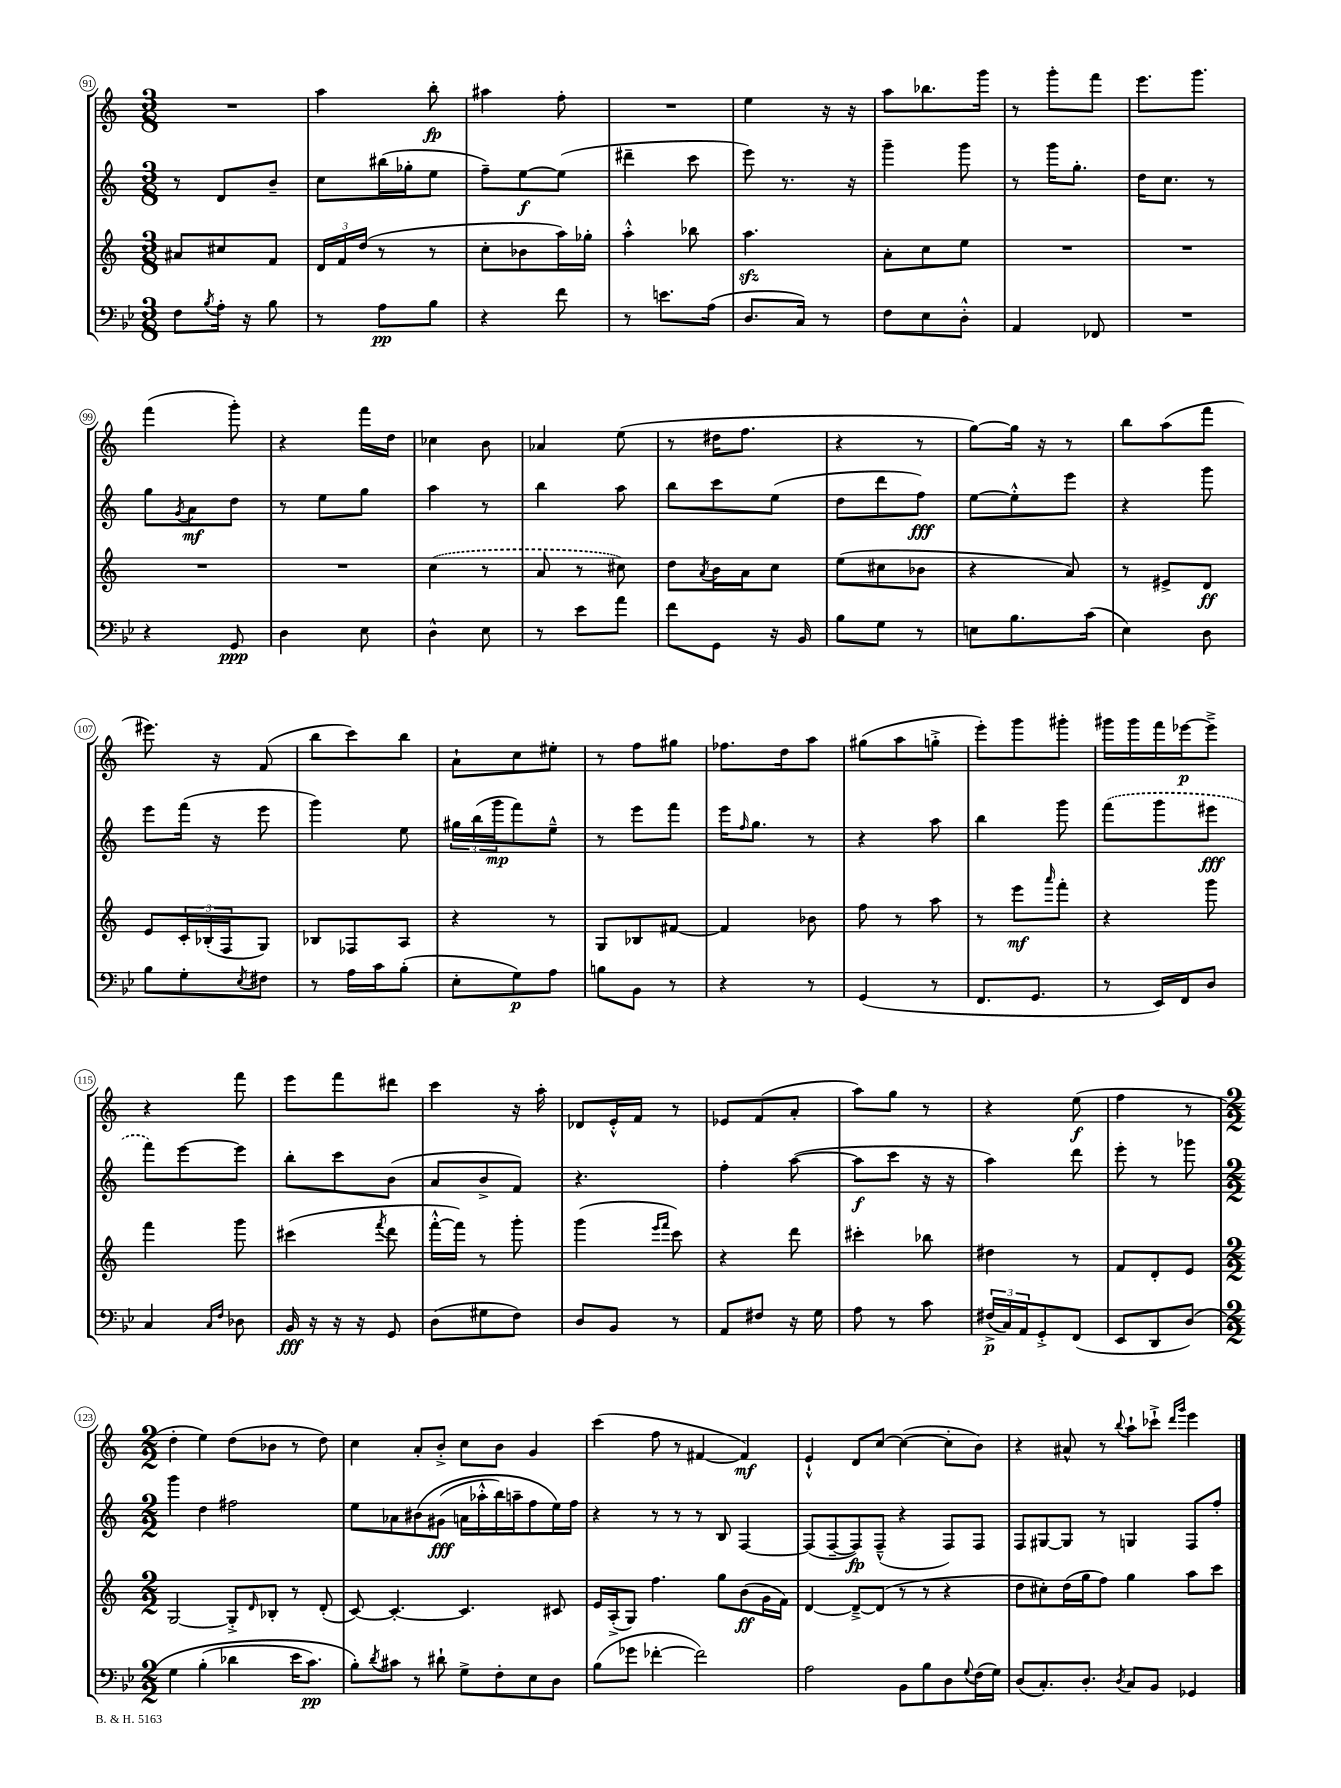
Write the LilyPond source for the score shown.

<<
\new StaffGroup <<
\new Staff = "s0" {
    \clef treble \key c \major \numericTimeSignature \time 3/8
    R4. |
    a''4 b''8-.\fp |
    ais''4 f''8-. |
    R4. |
    e''4 r16 r16 |
    a''8 bes''8. g'''16 |
    r8 g'''8-. f'''8 |
    e'''8. g'''8. |
    f'''4( g'''8-.) |
    r4 f'''16 d''16 |
    ces''4 b'8 |
    aes'4 e''8( |
    r8 dis''16 f''8. |
    r4 r8 |
    g''8~) g''16 r16 r8 |
    b''8 a''8( f'''8 |
    eis'''8.) r16 f'8( |
    b''8 c'''8) b''8 |
    a'8-! c''8 eis''8-. |
    r8 f''8 gis''8 |
    fes''8. d''16 a''8 |
    gis''8( a''8 g''8-.-> |
    e'''8-.) g'''8 gis'''8-. |
    gis'''16 gis'''16 f'''16 ees'''16~\p ees'''8---> |
    r4 f'''8 |
    e'''8 f'''8 dis'''8 |
    c'''4 r16 a''16-. |
    des'8 e'16-.-^ f'16 r8 |
    ees'8 f'8( a'8-. |
    a''8) g''8 r8 |
    r4 e''8\f( |
    f''4 r8 |
    \numericTimeSignature \time 2/2 d''4-. e''4) d''8( bes'8 r8 d''8) |
    c''4 a'8-. b'8-.-> c''8 b'8 g'4 |
    c'''4( f''8 r8 fis'4~ fis'4\mf) |
    e'4-!-^ d'8 c''8~ c''4~( c''8-. b'8) |
    r4 ais'8-^ r8 \appoggiatura { b''8 } a''8-! ces'''8-!-> \grace { d'''16 g'''16 } e'''4 \bar "|." |
}
\new Staff = "s1" {
    \clef treble \key c \major \numericTimeSignature \time 3/8
    r8 d'8 b'8-- |
    c''8 bis''16( ges''16-. e''8 |
    f''8--) e''8~\f e''8( |
    dis'''4-- c'''8 |
    e'''8) r8. r16 |
    g'''4-- g'''8 |
    r8 g'''16 g''8.-. |
    d''16 c''8. r8 |
    g''8 \acciaccatura { g'8 } a'8\mf d''8 |
    r8 e''8 g''8 |
    a''4 r8 |
    b''4 a''8 |
    b''8 c'''8 e''8( |
    d''8 d'''8 f''8\fff) |
    e''8~ e''8-.-^ e'''8 |
    r4 g'''8 |
    e'''8 f'''16( r16 e'''8 |
    g'''4) e''8 |
    \tuplet 3/2 { gis''16 b''16( g'''16\mp } f'''8) e''8---^ |
    r8 e'''8 f'''8 |
    e'''16 \grace { f''16 } g''8. r8 |
    r4 a''8 |
    b''4 g'''8 |
    \once \slurDashed f'''8( g'''8 eis'''8\fff |
    f'''8) e'''8~ e'''8 |
    b''8-. c'''8 b'8( |
    a'8 b'8-> f'8) |
    r4. |
    f''4-. a''8~( |
    a''8\f c'''8 r16 r16 |
    a''4) d'''8 |
    e'''8-. r8 ges'''8 |
    \numericTimeSignature \time 2/2 g'''4 d''4 fis''2 |
    e''8 aes'8 bis'8\( gis'8\fff( a'16 aes''16-.-^ b''16) a''16-- f''8 e''16\) f''16 |
    r4 r8 r8 r8 b8 f4~ |
    f8( f8~-- f8\fp) f8---^( r4 f8) f8 |
    f8 gis8~ gis8 r8 g4 f8 f''8-. \bar "|." |
}
\new Staff = "s2" {
    \clef treble \key c \major \numericTimeSignature \time 3/8
    ais'8 cis''8 f'8 |
    \tuplet 3/2 { d'16 f'16 d''16( } r8 r8 |
    c''8-. bes'8 a''16) ges''16-. |
    a''4-.-^ bes''8 |
    a''4.\sfz |
    a'8-. c''8 e''8 |
    R4. |
    R4. |
    R4. |
    R4. |
    \once \slurDashed c''4( r8 |
    a'8 r8 cis''8) |
    d''8 \acciaccatura { a'8 } b'16 a'16 c''8 |
    e''8( cis''8 bes'8 |
    r4 a'8) |
    r8 eis'8-> d'8\ff |
    e'8 \tuplet 3/2 { c'16-. bes16-.( f16 } g8) |
    bes8 fes8 a8 |
    r4 r8 |
    g8 bes8 fis'8~ |
    fis'4 bes'8 |
    f''8 r8 a''8 |
    r8 e'''8\mf \grace { a'''16 } f'''8-. |
    r4 g'''8 |
    f'''4 g'''8 |
    cis'''4( \acciaccatura { f'''8 } d'''8 |
    f'''16~-.-^ f'''16) r8 g'''8-. |
    g'''4( \grace { e'''16 f'''16 } c'''8) |
    r4 d'''8 |
    cis'''4-. bes''8 |
    dis''4 r8 |
    f'8 d'8-. e'8 |
    \numericTimeSignature \time 2/2 g2~ g8-.-> \grace { d'16 } bes8-. r8 d'8-.( |
    c'8~) c'4.~-. c'4. cis'8 |
    e'16 a16-.->( g8) f''4. g''8 b'8\ff( g'16 f'16) |
    d'4~ d'8~---> d'8( r8 r8 r4 |
    d''8 cis''8-.) d''16( g''16 f''8) g''4 a''8 c'''8 \bar "|." |
}
\new Staff = "s3" {
    \clef bass \key bes \major \numericTimeSignature \time 3/8
    f8 \acciaccatura { bes8 } a16-. r16 bes8 |
    r8 a8\pp bes8 |
    r4 f'8 |
    r8 e'8. a16( |
    d8. c16) r8 |
    f8 ees8 d8-.-^ |
    a,4 fes,8 |
    R4. |
    r4 g,8\ppp |
    d4 ees8 |
    d4-^ ees8 |
    r8 ees'8 a'8 |
    f'8 g,8 r16 bes,16 |
    bes8 g8 r8 |
    e8 bes8. c'16( |
    ees4) d8 |
    bes8 g8-. \acciaccatura { ees8 } fis8 |
    r8 a16 c'16 bes8-.( |
    ees8-. g8\p) a8 |
    b8 bes,8 r8 |
    r4 r8 |
    g,4( r8 |
    f,8. g,8. |
    r8 ees,16) f,16 d8 |
    c4 \grace { c16 f16 } des8 |
    bes,16\fff r16 r16 r16 g,8 |
    d8( gis8 f8) |
    d8 bes,8 r8 |
    a,8 fis8 r16 g16 |
    a8 r8 c'8 |
    \tuplet 3/2 { fis16->\p( c16) a,16 } g,8-.-> f,8( |
    ees,8 d,8 d8)\( |
    \numericTimeSignature \time 2/2 g4 bes4-.( des'4 ees'16 c'8.\pp) |
    bes8-.\) \acciaccatura { d'8 } cis'8 r8 dis'8-! g8-> f8-. ees8 d8 |
    bes8( ges'8 fes'4~-. fes'2) |
    a2 bes,8 bes8 d8 \appoggiatura { g8 } f16( g16) |
    d8( c8.-.) d8.-. \acciaccatura { d8 } c8 bes,8 ges,4 \bar "|." |
}
>>
>>
\layout { \context { \Score currentBarNumber = #91 \override BarNumber.stencil = #(make-stencil-circler 0.1 0.3 ly:text-interface::print) } }
